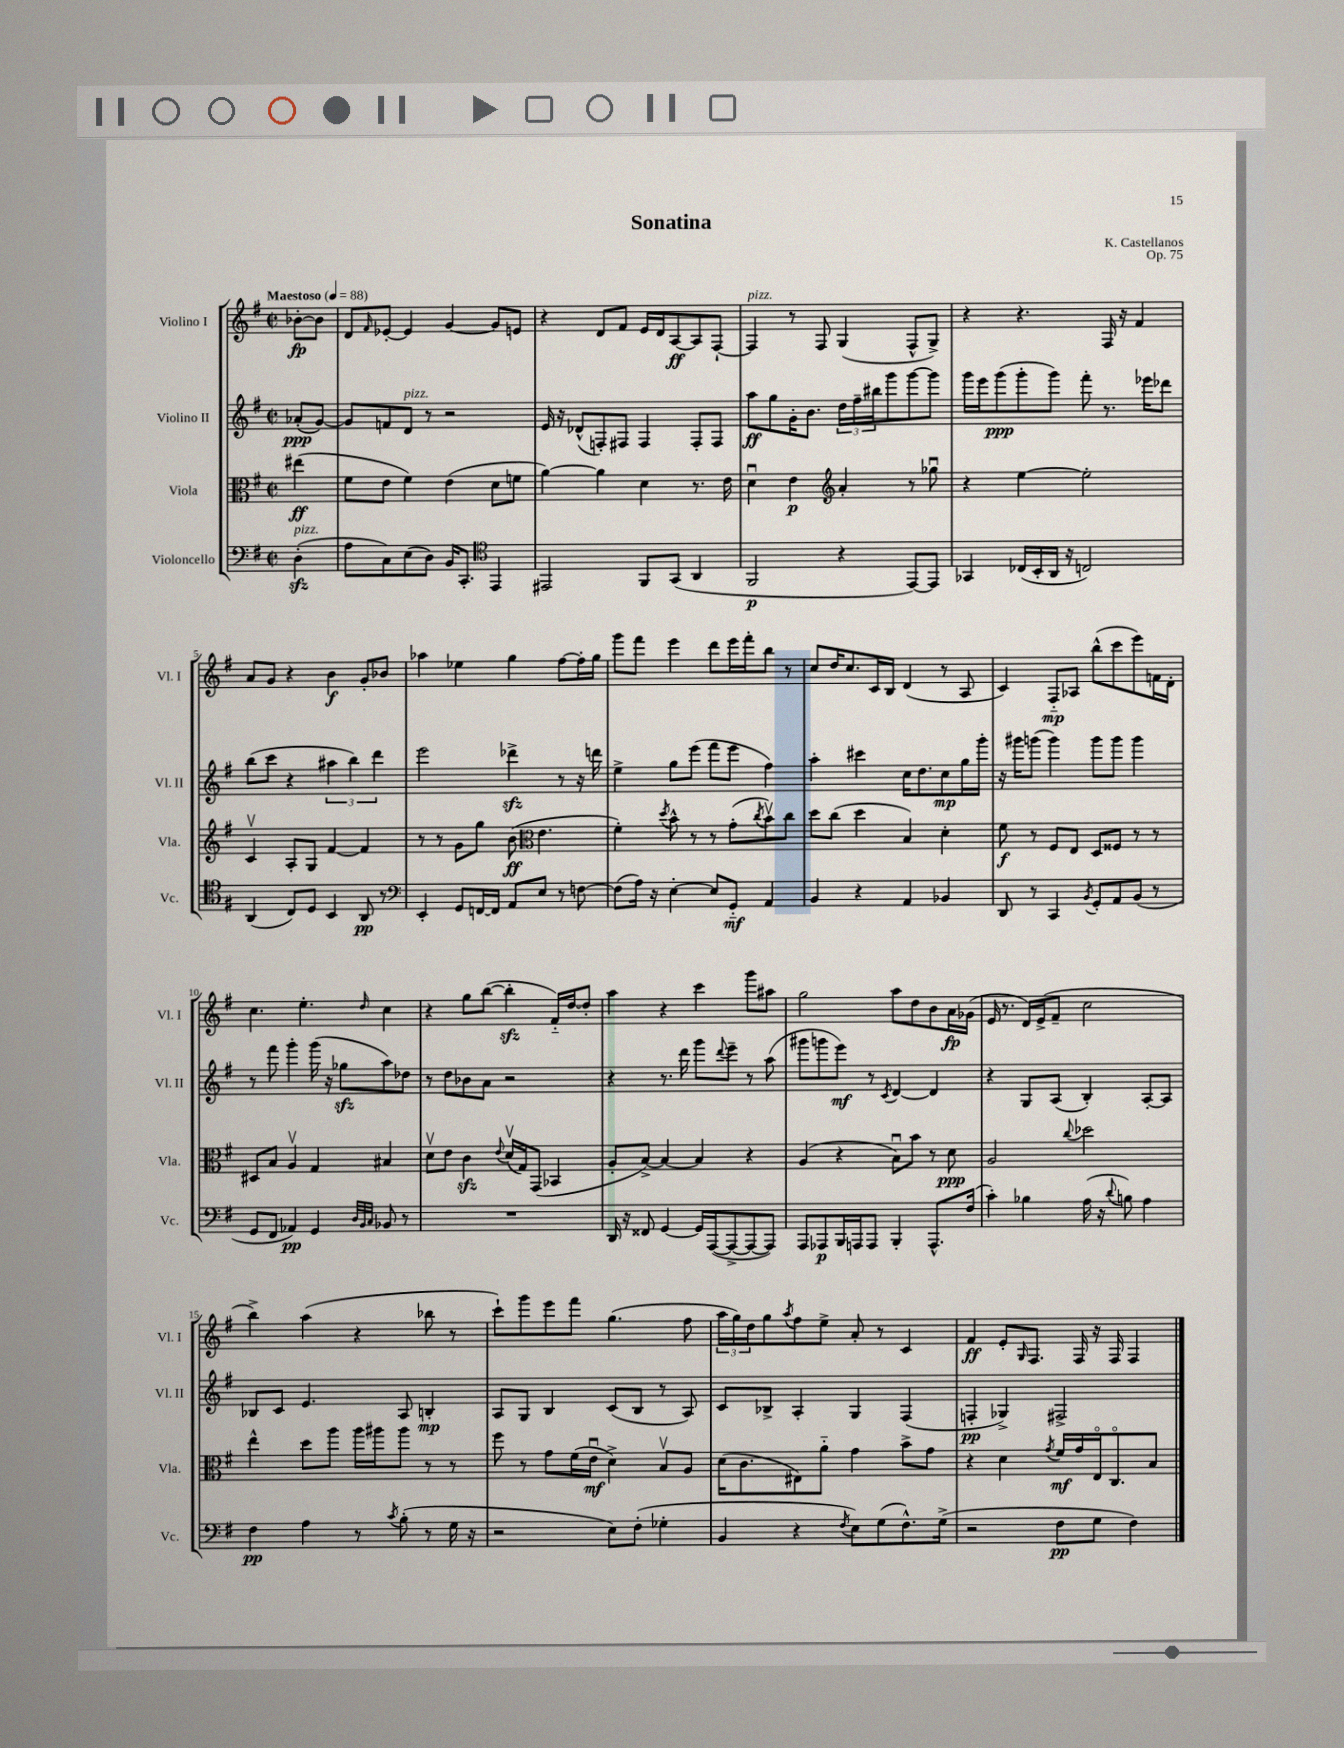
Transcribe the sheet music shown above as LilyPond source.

\header { title = "Sonatina" composer = "K. Castellanos" opus = "Op. 75" }
<<
\new StaffGroup <<
\new Staff = "s0" \with { instrumentName = "Violino I" shortInstrumentName = "Vl. I" } {
    \clef treble \key g \major \defaultTimeSignature \time 2/2 \partial 4 \tempo "Maestoso" 4 = 88
    bes'8~-.\fp bes'8 |
    d'8 \grace { fis'16 } ees'8~-. ees'4 g'4~ g'8 e'8 |
    r4 d'8 fis'8 e'16 d'16 a8~\ff a8 fis8~-! |
    fis4^\markup { \italic "pizz." } r8 fis8 g4( fis8-^ g8->) |
    r4 r4. fis16 r16 fis'4 |
    a'8 g'8 r4 b'4\f g'8-. bes'8 |
    aes''4 ees''4 g''4 fis''8~ fis''16-. g''16 |
    g'''8 fis'''8 e'''4 d'''8 e'''16 fis'''16-. b''8 r8 |
    c''8 d''16 c''8. c'16 b16 d'4( r8 a8 |
    c'4) fis8-_\mp aes8 b''8-^( c'''8 e'''8) f'16 d'16-. |
    c''4. e''4.-. \grace { d''16 } c''4 |
    r4 g''8 b''8~( b''4-.\sfz fis'16-_) d''16~ d''8-. |
    a''4 r4 c'''4 g'''8 ais''8 |
    g''2 a''8 d''8 b'8 a'16\fp ges'16( |
    e'16 r8. d'16) e'16->( fis'8-- c''2 |
    b''4->) a''4( r4 bes''8 r8 |
    c'''8-!) g'''8 e'''8 fis'''8 g''4.( fis''8 |
    \tuplet 3/2 { a''16 g''16) d''16 } g''8 \acciaccatura { a''8 } fis''8 e''8-> a'8-. r8 c'4 |
    fis'4\ff e'8-. \grace { g16 } fis8. fis16 r16 fis16 fis4 \bar "|." |
}
\new Staff = "s1" \with { instrumentName = "Violino II" shortInstrumentName = "Vl. II" } {
    \clef treble \key g \major \defaultTimeSignature \time 2/2 \partial 4
    aes'8-.\ppp( g'8~) |
    g'8 f'8 d'8^\markup { \italic "pizz." } r8 r2 |
    e'16 r16 des'8-^( f8-.) fis8 fis4 fis8-. fis8 |
    a''8\ff g''8 g'16-. b'8. \tuplet 3/2 { d''16 fis''16-- bis''16 } g'''8 g'''8~ g'''8 |
    g'''16 e'''16 g'''8\ppp( g'''8-. g'''8) fis'''8-. r8. ees'''16 des'''8 |
    b''8( c'''8 r4 \tuplet 3/2 { ais''4 b''4) d'''4 } |
    e'''2 des'''4->\sfz r8 r16 d'''16 |
    e''4-> g''8 e'''8( fis'''8 e'''8 fis''4) |
    a''4-. cis'''4 c''16 d''8. c''8\mp g''16 g'''16-. |
    r16 gis'''16 g'''8( g'''4) g'''8 g'''8 g'''4 |
    r8 fis'''8 g'''4-. g'''16( r16 ges''8\sfz a''8) des''8 |
    r8 d''8 bes'8 a'8 r2 |
    r4 r8. d'''16 g'''8 \appoggiatura { d'''8 } e'''8-- r8 a''8( |
    gis'''8 g'''8 e'''8\mf) r8 \acciaccatura { c'8 } d'4~ d'4 |
    r4 g8 a8( b4-.) a8~-. a8 |
    bes8 c'8 e'4. a8 b4-.\mp |
    a8 g8 b4 c'8( b8 r8 a8) |
    c'8 bes8-> a4-. g4 fis4( |
    f4-.\pp ges4->) fis2-> \bar "|." |
}
\new Staff = "s2" \with { instrumentName = "Viola" shortInstrumentName = "Vla." } {
    \clef alto \key g \major \defaultTimeSignature \time 2/2 \partial 4
    eis''4\ff( |
    fis'8 e'8 fis'4) e'4( d'8 f'8 |
    a'4~) a'4 d'4 r8. e'16 |
    d'4\downbow e'4\p \clef treble a'4-. r8 ges''8\downbow |
    r4 e''4~ e''2-. |
    c'4\upbow a8-. g8 fis'4~ fis'4 |
    r8 r8 g'8 g''8 b'8\ff( \clef alto e'4. |
    fis'4-.) \acciaccatura { d''8 } b'8-^ r8 r8 g'8-.( \acciaccatura { c''8 } b'8\upbow) c''8 |
    d''8 c''8( d''4 b4) d'4-. |
    fis'8\f r8 fis8 e8 d8 fisis8 r8 r8 |
    dis8 b8 a4\upbow g4 bis4 |
    d'8\upbow e'8 c'4\sfz \appoggiatura { e'8 } d'16\upbow( g16) g,8( bes,4 |
    a8-. b8~->) b4~ b4 r4 |
    a4( r4 b8\downbow) b'8 r8 d'8\ppp |
    a2 \appoggiatura { c''8 } des''2 |
    e''4-^ d''8 a''8 a''16 ais''16 ais''8 r8 r8 |
    fis''8 r8 g'8 fis'16( e'16\downbow\mf d'4->) b8\upbow a8 |
    d'16( c'8. eis8) a'8-_ g'4 b'8-> g'8 |
    r4 d'4 \acciaccatura { g'8 } fis'16\mf g'16 e16\flageolet c8.\flageolet b8 \bar "|." |
}
\new Staff = "s3" \with { instrumentName = "Violoncello" shortInstrumentName = "Vc." } {
    \clef bass \key g \major \defaultTimeSignature \time 2/2 \partial 4
    d4-.\sfz^\markup { \italic "pizz." }( |
    a8 c8) e8( d8) b,16 c,8.-. \clef tenor e,4 |
    eis,2 fis,8 g,8( a,4 |
    fis,2\p r4 e,8~) e,8 |
    ges,4 ces16( b,16-. a,16 r16 c2) |
    a,4( c8) d8 b,4 a,8\pp r8 |
    \clef bass e,4-. g,8 f,16~ f,16 a,8 e8 r8 f8~ |
    f8( a16) r16 e4~-. e8 g,8-_\mf a,4 |
    b,4 r4 a,4 bes,4 |
    d,8 r8 c,4 \acciaccatura { b,8 } g,8-. a,8 b,8( r8 |
    g,8 fis,8 aes,4\pp) g,4 \grace { d32 b,32 c32 } bes,8 r8 |
    R1 |
    d,16 r16 fisis,8 g,4~ g,16 a,,16~( a,,8~-> a,,8~ a,,8) |
    a,,8 aes,,8\p b,,16 a,,16 a,,8 b,,4-. a,,8.-^ fis16( |
    c'4-.) bes4 a16( r16 \appoggiatura { d'8 } b8) a4 |
    fis4\pp a4 r8 \acciaccatura { c'8 } b8-.( r8 g16 r16 |
    r2 e8) fis8-.( ges4-. |
    b,4 r4 \acciaccatura { fis8 } e8) g8( fis8.-^) g16->( |
    r2 fis8\pp g8 fis4) \bar "|." |
}
>>
>>
